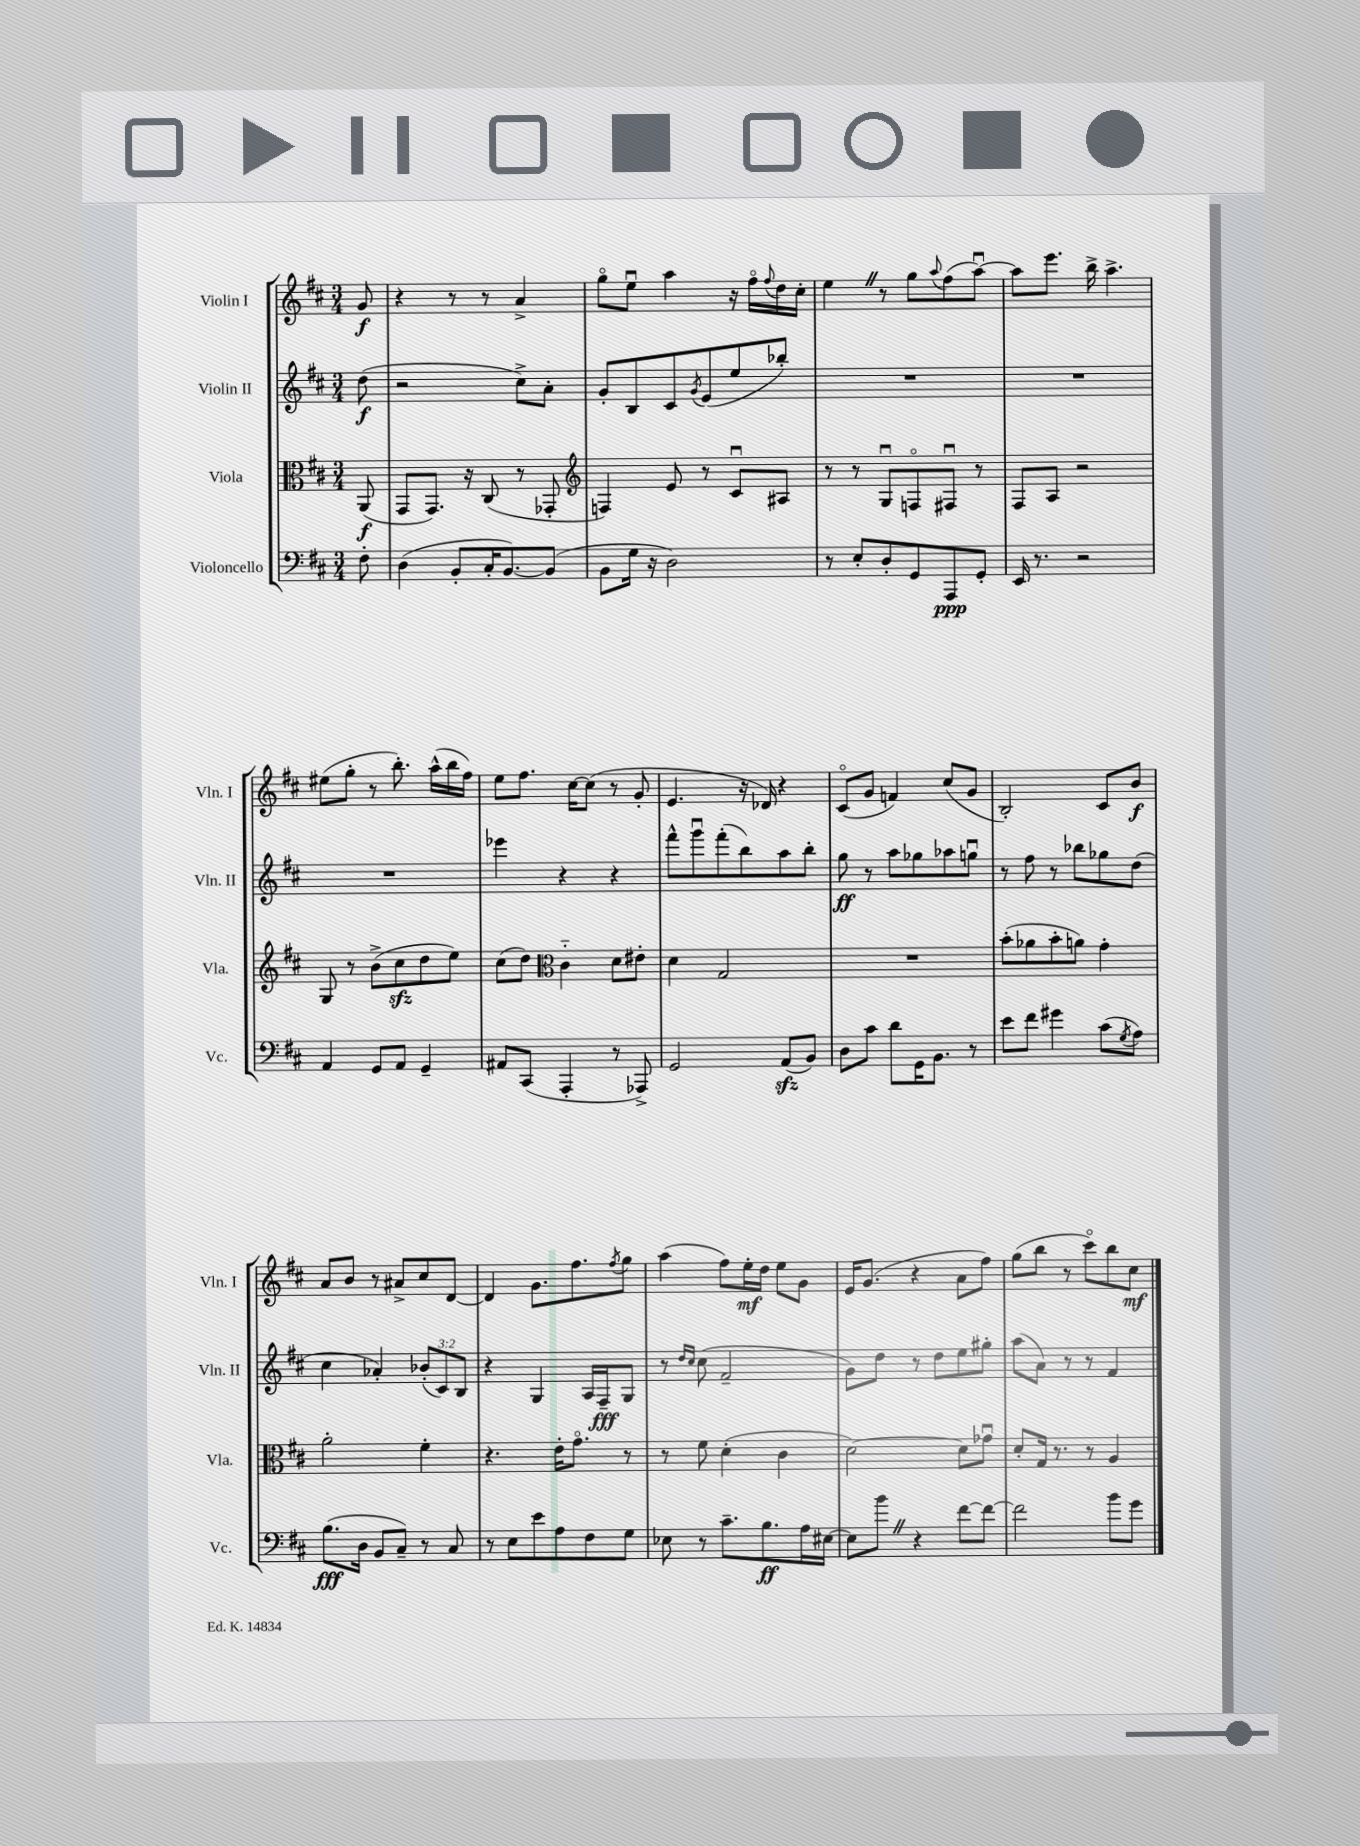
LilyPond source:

<<
\new StaffGroup <<
\new Staff = "s0" \with { instrumentName = "Violin I" shortInstrumentName = "Vln. I" } {
    \clef treble \key d \major \numericTimeSignature \time 3/4 \partial 8
    g'8\f |
    r4 r8 r8 a'4-> |
    g''8\flageolet e''8\downbow a''4 r16 fis''16\flageolet \appoggiatura { fis''8 } d''16 cis''16-. |
    e''4 \once \override BreathingSign.text = \markup { \musicglyph "scripts.caesura.straight" } \breathe r8 g''8 \appoggiatura { a''8 } fis''8( a''8~\downbow) |
    a''8 e'''8. b''16-> a''4.-> |
    eis''8( g''8-. r8 b''8.-.) a''16-^( b''16 fis''16) |
    e''8 fis''8. cis''16~ cis''8( r8 g'8-. |
    e'4. r16 des'16) r4 |
    cis'8\flageolet( g'8 f'4) cis''8( g'8 |
    b2-.) cis'8 b'8\f |
    a'8 b'8 r8 ais'8-> cis''8 d'8~ |
    d'4 g'8. fis''8. \acciaccatura { fis''8 } g''8 |
    a''4( fis''8) e''16-.\mf d''16 e''8 g'8 |
    e'16 g'8.( r4 a'8 fis''8) |
    g''8( b''8 r8 cis'''8\flageolet) b''8 cis''8\mf \bar "|." |
}
\new Staff = "s1" \with { instrumentName = "Violin II" shortInstrumentName = "Vln. II" } {
    \clef treble \key d \major \numericTimeSignature \time 3/4 \override Staff.TupletNumber.text = #tuplet-number::calc-fraction-text \partial 8
    d''8\f( |
    r2 cis''8->) a'8-. |
    g'8-. b8 cis'8 \acciaccatura { g'8 } e'8( e''8 bes''8-.) |
    R2. |
    R2. |
    R2. |
    ees'''4 r4 r4 |
    fis'''8-^ g'''8\downbow fis'''8-.( b''8) a''8 b''8-. |
    g''8\ff r8 a''8 ges''8 aes''8 g''8\downbow |
    r8 fis''8 r8 bes''8 ges''8 d''8( |
    cis''4 aes'4-.) \tuplet 3/2 { bes'8-.( cis'8) b8 } |
    r4 g4 a16 fis16--\fff g8 |
    r8 \grace { d''16 cis''16 } cis''8( fis'2-- |
    g'8) d''8 r8 d''8 e''8 gis''8-. |
    a''8( a'8) r8 r8 fis'4 \bar "|." |
}
\new Staff = "s2" \with { instrumentName = "Viola" shortInstrumentName = "Vla." } {
    \clef alto \key d \major \numericTimeSignature \time 3/4 \partial 8
    a,8\f( |
    g,8 g,8.) r16 cis8( r8 ges,8-. |
    \clef treble f4) e'8 r8 cis'8\downbow ais8 |
    r8 r8 g8\downbow f8\flageolet fis8\downbow r8 |
    fis8 a8 r2 |
    g8 r8 b'8->( cis''8\sfz d''8 e''8) |
    cis''8( d''8) \clef alto cis'4-_ d'8 eis'8-. |
    d'4 g2 |
    R2. |
    b'8-.( aes'8 b'8-. a'8) g'4-. |
    a'2-. fis'4-. |
    r4. e'16-. g'8.\flageolet r8 |
    r8 fis'8 d'4-.( cis'4 |
    d'2~) d'8 ges'8\downbow |
    d'8-. g16 r8. r8 a4 \bar "|." |
}
\new Staff = "s3" \with { instrumentName = "Violoncello" shortInstrumentName = "Vc." } {
    \clef bass \key d \major \numericTimeSignature \time 3/4 \partial 8
    fis8-. |
    d4( b,8-. cis16-. b,8.~) b,8( |
    b,8 g16 r16 d2) |
    r8 e8-. d8-. g,8 a,,8\ppp g,8-. |
    e,16 r8. r2 |
    a,4 g,8 a,8 g,4-- |
    ais,8 cis,8( a,,4-. r8 aes,,8->) |
    g,2 a,8\sfz( b,8) |
    d8 cis'8 d'8 g,16 b,8. r8 |
    e'8 fis'8 gis'4 cis'8( \acciaccatura { g8 } a8) |
    b8.\fff( d16 b,8 cis8--) r8 cis8 |
    r8 e8 e'8 a8 fis8 g8 |
    ees8 r8 cis'8.-- b8.\ff a16 eis16~ |
    eis8 b'8 \once \override BreathingSign.text = \markup { \musicglyph "scripts.caesura.straight" } \breathe r4 fis'8~ fis'8~ |
    fis'2 b'8 g'8 \bar "|." |
}
>>
>>
\layout { \context { \Score \remove "Bar_number_engraver" } }
